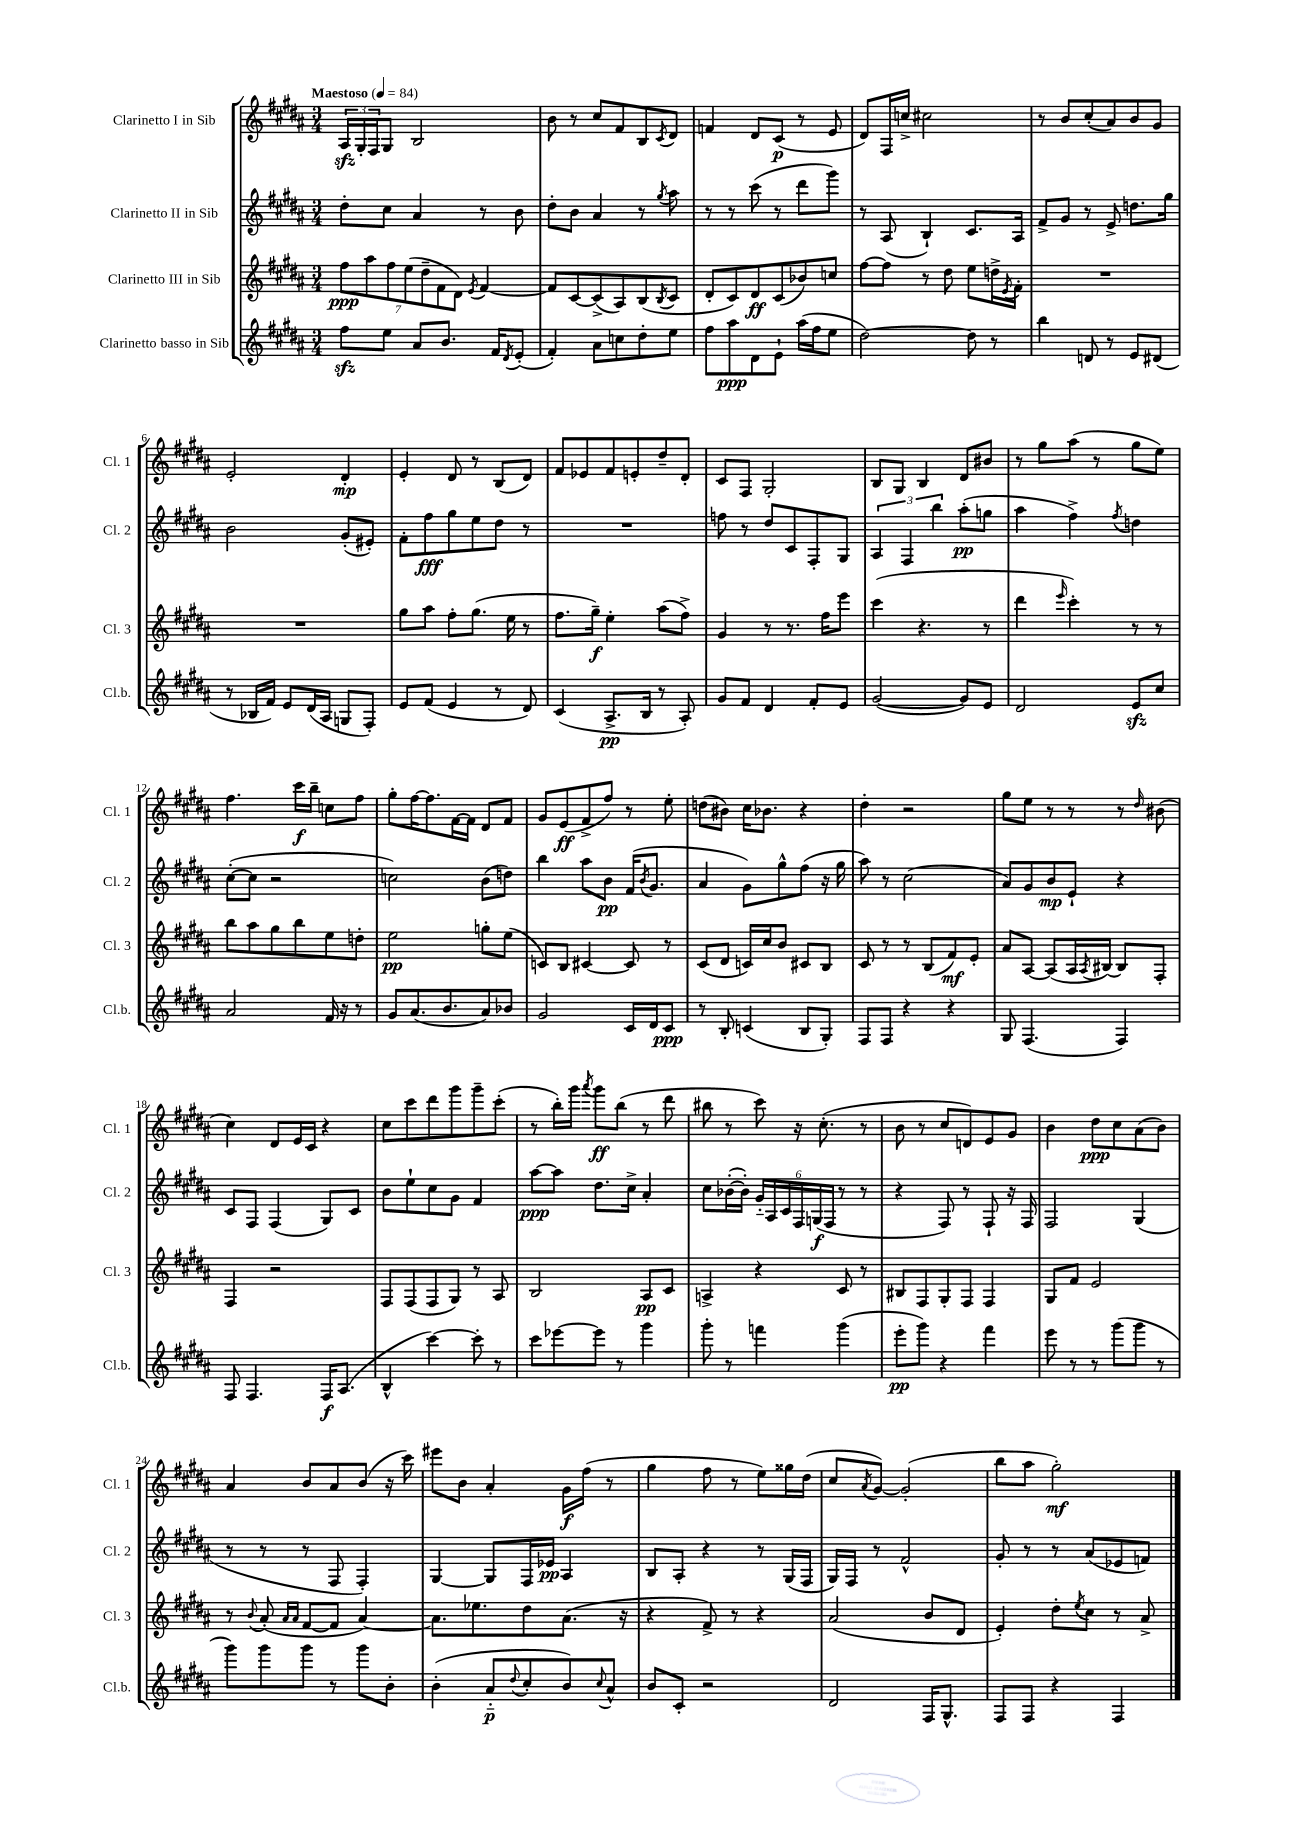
<<
\new StaffGroup <<
\new Staff = "s0" \with { instrumentName = "Clarinetto I in Sib" shortInstrumentName = "Cl. 1" } {
    \clef treble \key b \major \numericTimeSignature \time 3/4 \tempo "Maestoso" 4 = 84
    \tuplet 3/2 { ais16\sfz gis16-. fis16 } gis8 b2 |
    b'8 r8 cis''8 fis'8 b8 \acciaccatura { cis'8 } dis'8 |
    f'4 dis'8 cis'8\p( r8 e'8 |
    dis'8) fis16 c''16-> cis''2 |
    r8 b'8 cis''8-.( ais'8) b'8 gis'8 |
    e'2-. dis'4-.\mp |
    e'4-. dis'8 r8 b8( dis'8) |
    fis'8 ees'8 fis'8 e'8-. dis''8-- dis'8-. |
    cis'8 fis8 gis2-. |
    b8 gis8 b4 dis'8 bis'8 |
    r8 gis''8 ais''8( r8 gis''8 e''8) |
    fis''4. cis'''16\f b''16-- c''8 fis''8 |
    gis''8-. fis''16~ fis''8. fis'16~ fis'16 dis'8 fis'8 |
    gis'8 e'8\ff( fis'8-> fis''8) r8 e''8-. |
    d''8( bis'8) cis''16 bes'8. r4 |
    dis''4-. r2 |
    gis''8 e''8 r8 r8 r8 \grace { dis''16 } bis'8( |
    cis''4) dis'8 e'16 cis'16 r4 |
    cis''8 cis'''8 dis'''8 gis'''8 gis'''8-- cis'''8-.( |
    r8 b''16-.) gis'''16 \acciaccatura { ais'''8 } gis'''8\ff b''8( r8 dis'''8 |
    bis''8 r8 cis'''8) r16 cis''8.-.( r8 |
    b'8 r8 cis''8 d'8) e'8 gis'8 |
    b'4 dis''8\ppp cis''8 ais'8( b'8) |
    ais'4 b'8 ais'8 b'8( r16 cis'''16) |
    eis'''8 b'8 ais'4-. gis'16\f fis''16( r8 |
    gis''4 fis''8 r8 e''8) gisis''16 dis''16( |
    cis''8 \acciaccatura { ais'8 } gis'8~) gis'2-.( |
    b''8 ais''8 gis''2-.\mf) \bar "|." |
}
\new Staff = "s1" \with { instrumentName = "Clarinetto II in Sib" shortInstrumentName = "Cl. 2" } {
    \clef treble \key b \major \numericTimeSignature \time 3/4
    dis''8-. cis''8 ais'4 r8 b'8 |
    dis''8-. b'8 ais'4 r8 \acciaccatura { gis''8 } ais''8 |
    r8 r8 cis'''8( r8 dis'''8 gis'''8) |
    r8 ais8( b4-!) cis'8. ais16 |
    fis'8-> gis'8 r8 e'8-> d''8. gis''16 |
    b'2 gis'8-.( eis'8-.) |
    fis'8-. fis''8\fff gis''8 e''8 dis''8 r8 |
    R2. |
    f''8 r8 dis''8 cis'8 fis8-. gis8 |
    \tuplet 3/2 { ais4 fis4 b''4 } ais''8-.\pp( g''8 |
    ais''4 fis''4->) \acciaccatura { fis''8 } d''4 |
    cis''8~-.( cis''8 r2 |
    c''2) b'8( d''8) |
    b''4 ais''8 b'8\pp fis'16( \acciaccatura { b'8 } gis'8. |
    ais'4 gis'8) gis''8-^ fis''8( r16 gis''16 |
    ais''8) r8 cis''2( |
    ais'8) gis'8 b'8\mp e'8-! r4 |
    cis'8 fis8 fis4( gis8) cis'8 |
    b'8 e''8-! cis''8 gis'8 fis'4 |
    ais''8~\ppp ais''8 dis''8. cis''16-> ais'4-. |
    cis''8 bes'16~-.( bes'16-.) \tuplet 6/4 { gis'16-_ ais16 cis'16 fis16 g16\f( fis16 } r8 r8 |
    r4 fis8) r8 fis8-! r16 fis16 |
    fis2 gis4( |
    r8 r8 r8 fis8 fis4-.) |
    gis4~ gis8 fis16 ees'16\pp ais4 |
    b8 ais8-. r4 r8 gis16( fis16 |
    gis16) fis16 r8 fis'2-^ |
    gis'8-. r8 r8 ais'8( ees'8 f'8) \bar "|." |
}
\new Staff = "s2" \with { instrumentName = "Clarinetto III in Sib" shortInstrumentName = "Cl. 3" } {
    \clef treble \key b \major \numericTimeSignature \time 3/4
    \tuplet 7/4 { fis''8\ppp ais''8 fis''8 e''8( dis''8-- fis'8 dis'8) } \acciaccatura { e'8 } fis'4~ |
    fis'8 cis'8~ cis'8->( ais8) b8( \acciaccatura { b8 } cis'8 |
    dis'8-. cis'8) dis'8\ff cis'8( bes'8) c''8 |
    fis''8~ fis''8 r8 dis''8 e''8 d''16-> \acciaccatura { e'8 } fis'16-. |
    R2. |
    R2. |
    gis''8 ais''8 fis''8-. gis''8.( e''16 r8 |
    fis''8. gis''16--\f) e''4-. ais''8( fis''8->) |
    gis'4 r8 r8. fis''16 e'''8 |
    cis'''4( r4. r8 |
    dis'''4 \grace { e'''16 } cis'''4-.) r8 r8 |
    b''8 ais''8 gis''8 b''8 e''8 d''8-. |
    e''2\pp g''8-. e''8( |
    c'8) b8 cis'4~ cis'8 r8 |
    cis'8( dis'8 c'16) cis''16 b'8 cis'8 b8 |
    cis'8 r8 r8 b8( fis'8\mf) e'8-. |
    ais'8 ais8~ ais8( ais16 \acciaccatura { ais8 } bis16~) bis8 fis8-. |
    fis4 r2 |
    fis8 fis8( fis8 gis8) r8 ais8 |
    b2 ais8\pp cis'8 |
    a4-> r4 cis'8 r8 |
    bis8 fis8 gis8-. fis8 fis4 |
    gis8 fis'8 e'2 |
    r8 \appoggiatura { b'8 } ais'8-.( \grace { ais'16 ais'16 } fis'8~ fis'8 ais'4~) |
    ais'8. ees''8. dis''8 ais'8.( r16 |
    r4 fis'8->) r8 r4 |
    ais'2( b'8 dis'8 |
    e'4-.) dis''8-. \acciaccatura { e''8 } cis''8 r8 ais'8-> \bar "|." |
}
\new Staff = "s3" \with { instrumentName = "Clarinetto basso in Sib" shortInstrumentName = "Cl.b." } {
    \clef treble \key b \major \numericTimeSignature \time 3/4
    fis''8\sfz e''8 ais'8 b'8. fis'16 \acciaccatura { dis'8 } e'8-.( |
    fis'4-.) ais'8 c''8 dis''8-. e''8 |
    fis''8 ais''8\ppp dis'8 e'8-! ais''16( fis''16 e''8 |
    dis''2~) dis''8 r8 |
    b''4 d'8 r8 e'8 dis'8( |
    r8 bes16 fis'16) e'8 dis'16( ais16 g8 fis8-.) |
    e'8 fis'8( e'4 r8 dis'8) |
    cis'4( ais8.->\pp b16 r8 ais8-.) |
    gis'8 fis'8 dis'4 fis'8-. e'8 |
    gis'2~( gis'8) e'8 |
    dis'2 e'8\sfz cis''8 |
    ais'2 fis'16 r16 r8 |
    gis'8 ais'8.( b'8. ais'8) bes'8 |
    gis'2 cis'16 dis'16 cis'8\ppp |
    r8 b8-. c'4( b8 gis8-.) |
    fis8 fis8 r4 r4 |
    gis8 fis4.( fis4) |
    fis8 fis4. fis16\f ais8.( |
    b4-^ cis'''4~) cis'''8-. r8 |
    cis'''8 ees'''8~ ees'''8 r8 gis'''4 |
    gis'''8-. r8 f'''4 gis'''4( |
    e'''8-.\pp gis'''8) r4 fis'''4 |
    e'''8 r8 r8 gis'''8( gis'''8 r8 |
    gis'''8) gis'''8 gis'''8 r8 gis'''8 b'8-. |
    b'4-.( ais'8-_\p \appoggiatura { dis''8 } cis''8-. b'8) \appoggiatura { cis''8 } ais'8-^ |
    b'8 cis'8-. r2 |
    dis'2 fis16 gis8.-^ |
    fis8 fis8 r4 fis4 \bar "|." |
}
>>
>>
